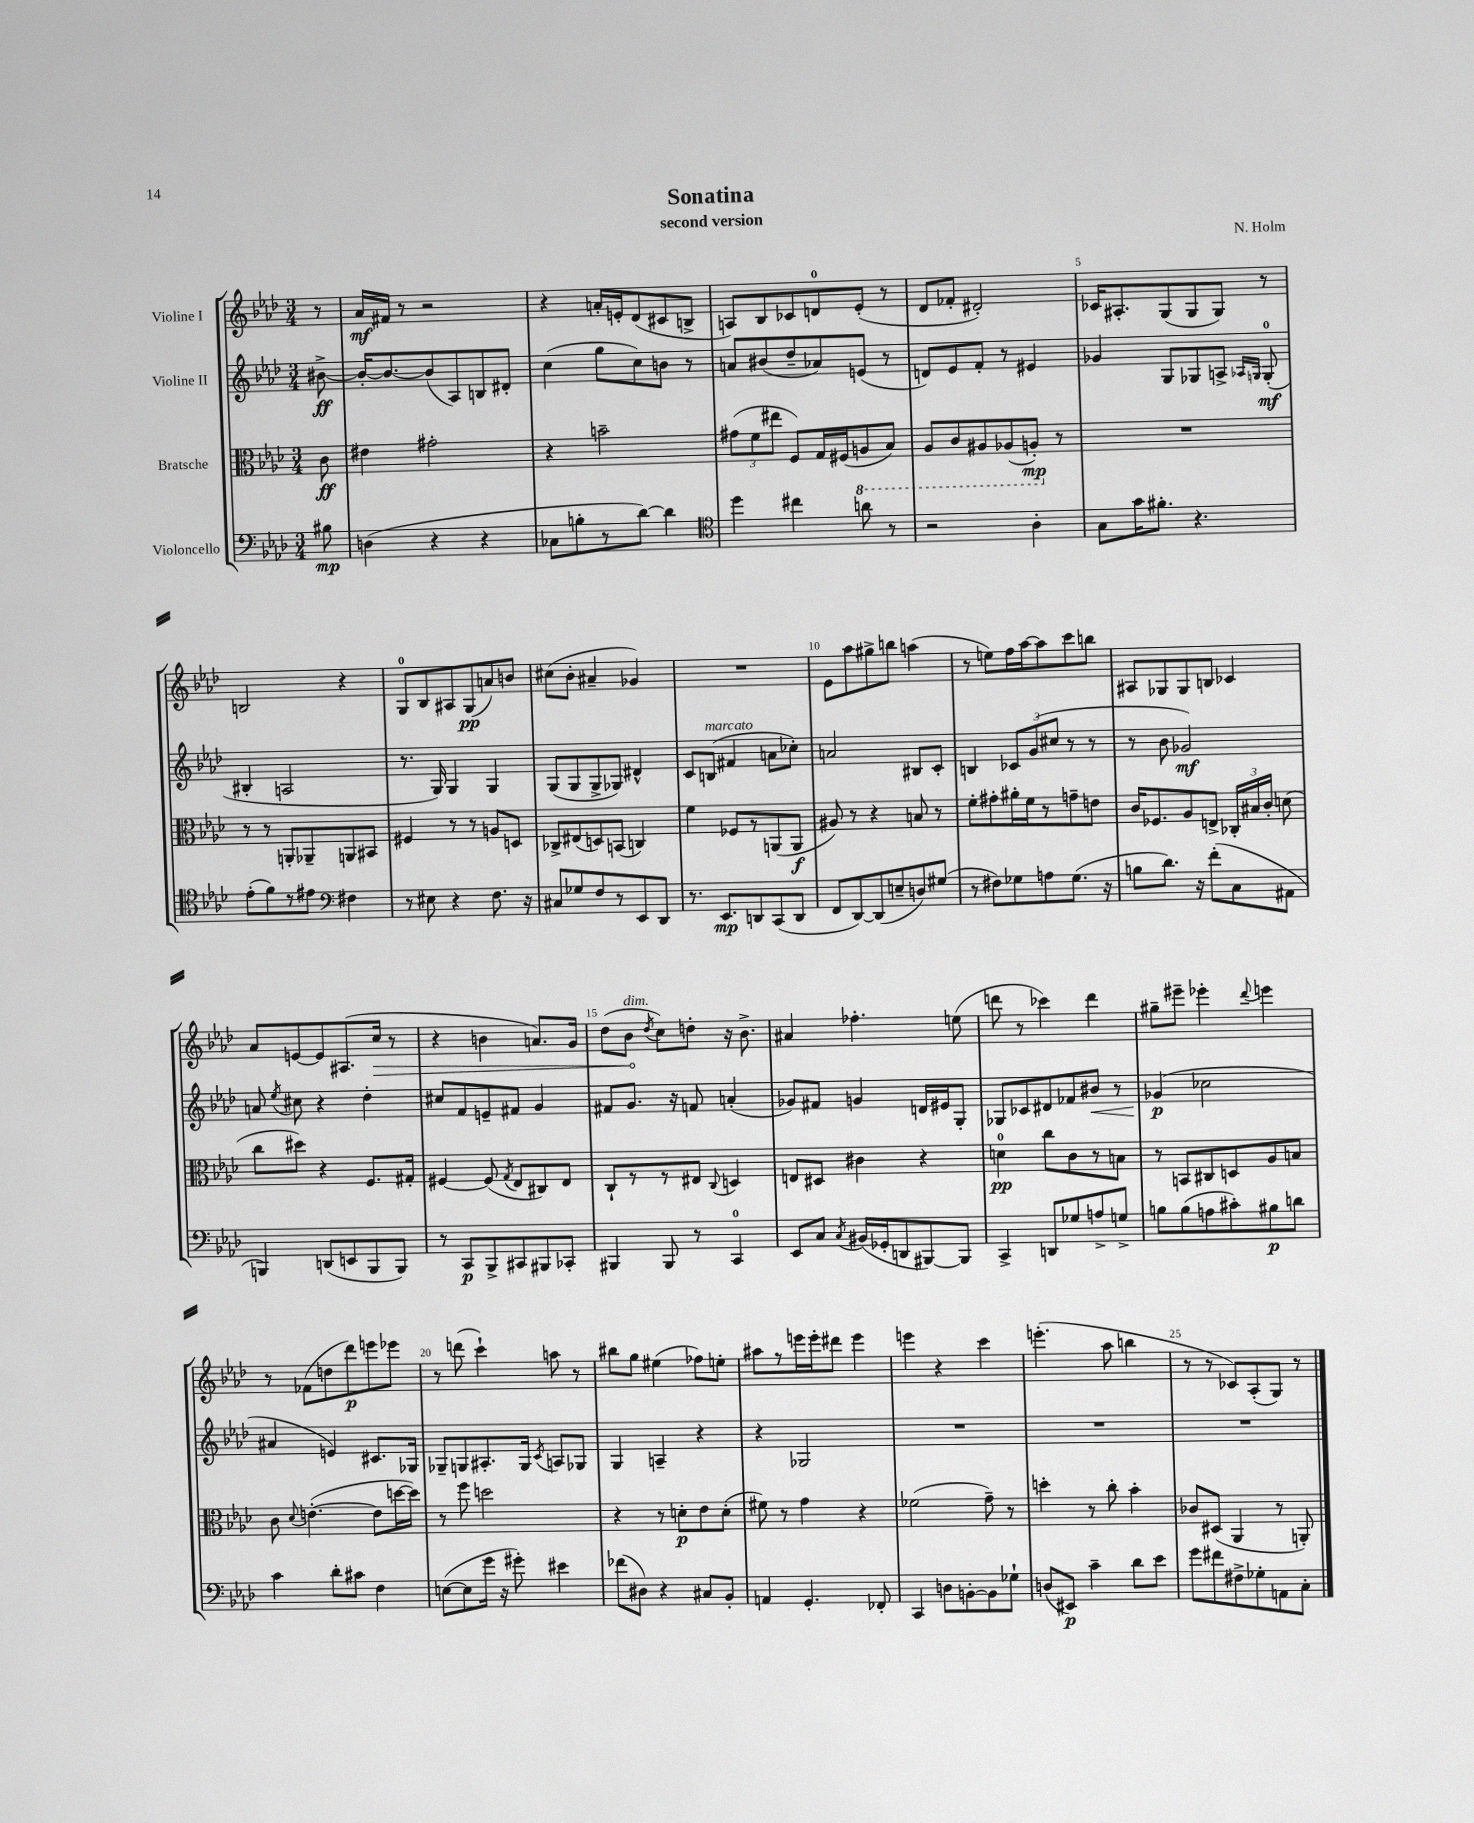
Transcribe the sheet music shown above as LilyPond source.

\header { title = "Sonatina" composer = "N. Holm" subtitle = "second version" }
<<
\new StaffGroup <<
\new Staff = "s0" \with { instrumentName = "Violine I" } {
    \clef treble \key aes \major \numericTimeSignature \time 3/4 \partial 8
    \autoBeamOff r8 |
    aes'16[\mf fis'16] r8 r2 |
    r4 a'16[-. e'16-. des'8( cis'8 b8]-> |
    a8[) bes8 ces'8 d'8-0 ees'8]-.( r8 |
    des'8[ fes'8]-. dis'2-.) |
    ces'16[ ais8.-. g8( g8 g8]) r8 |
    b2 r4 |
    g8[-0 bes8 ais8 g8\pp( a'8) b'8] |
    cis''8[( bes'8]-. ais'4-- ges'4) |
    R2. |
    ees'8[ aes''8 gis''8-> b''8] a''4( |
    r8 e''8[) f''16 aes''16~ aes''8 c'''8 b''8] |
    ais8[ ges8 ges8 b8] ces'4 |
    aes'8[ e'8~ e'8 ais8.( \once \override Hairpin.circled-tip = ##t c''16]\> r8 |
    r4 b'4 a'8.[) g'16] |
    des''8[( bes'8]\!^\markup { \italic "dim." } \acciaccatura { des''8 } c''8[) d''8]-. r16 bes'8.-> |
    ais'4 fes''4.-. e''8( |
    d'''8 r8 ces'''4) d'''4 |
    gis''8[-- eis'''8]-- ees'''4-. \appoggiatura { des'''8 } e'''4 |
    r8 fes'8[( d''8 des'''8\p) e'''8 ees'''8] |
    r8 d'''8( c'''4-!) a''8 r8 |
    bis''8[ g''8] eis''4( fes''8[) e''8]-. |
    ais''8[ r8 e'''16 e'''16-. dis'''8] e'''4 |
    e'''4 r4 c'''4 |
    e'''4.-.( aes''8 b''4 |
    r8 r8 ces'8[) aes8-.( g8]) r8 \bar "|." |
}
\new Staff = "s1" \with { instrumentName = "Violine II" } {
    \clef treble \key aes \major \numericTimeSignature \time 3/4 \partial 8
    \autoBeamOff bis'8~->\ff |
    bis'16[~-. bis'8.~ bis'8( aes8) b8 dis'8]-. |
    c''4( g''8[ c''8) b'8] r8 |
    a'8[ bis'8( des''8-- aes'8) e'8]( r8 |
    d'8[) ees'8 f'8]-. r8 eis'4 |
    ges'4 g8[ ges8 a8]-> \grace { aes16[ g16] } g8-0-.\mf( |
    bis4-. a2 |
    r8. g16) g4 g4 |
    g8[( g8 g8-> ges8]) dis'4-^ |
    c'8[ b8]^\markup { \italic "marcato" }( fis'4 a'8[ ces''8]-.) |
    a'2 bis8[ c'8]-. |
    b4 \tuplet 3/2 { ces'8[ g'8( cis''8] } r8 r8 |
    r8 bes'8 ges'2\mf) |
    a'8 \acciaccatura { ees''8 } cis''8 r4 des''4-. |
    cis''8[ f'8 e'8-- fis'8] g'4 |
    fis'8[ g'8.] r16 f'8 a'4-.( |
    ges'8[) fis'8] g'4 d'16[ eis'16 g8]-. |
    ges8[ ces'8 dis'8 fes'8 bis'8]\< r8 |
    ges'4\p\!( ces''2 |
    ais'4 e'4) cis'8.[ ges16] |
    ges8[-- g8 ais8.-. g16] \acciaccatura { c'8 } a8[ ges8] |
    g4 a4-- r4 |
    r4 ges2 |
    R2. |
    R2. |
    R2. \bar "|." |
}
\new Staff = "s2" \with { instrumentName = "Bratsche" } {
    \clef alto \key aes \major \numericTimeSignature \time 3/4 \partial 8
    \autoBeamOff c'8\ff |
    eis'4 gis'2-. |
    r4 b'2-- |
    \tuplet 3/2 { gis'8[( f'8 eis''8] } f8[) g16 fis16( \ottava #-1 a,8 bes,8]) |
    aes,8[ c8 ais,8 aes,8( a,8]-.\mp) \ottava #0 r8 |
    R2. |
    r8 r8 a,8[-. aes,8-- a,8 bis,8] |
    fis4 r8 r8 a8[ d8] |
    ces8[-> eis8( d8) b,8]( c4) |
    f'4 fes8[ r8 a,8( a,8]\f |
    ais8) r8 r4 b8 r8 |
    f'8[-. gis'8-. ais'16-. f'16 r8 g'8-- e'8] |
    c'16[ fes8. aes8 e8]-> \tuplet 3/2 { ces16[-. bis16 c'16]-. } d'8( |
    c''8[ dis''8]) r4 f8.[ gis16]-. |
    fis4~ fis8( \acciaccatura { g8 } ees8[ cis8) ees8] |
    c8[-! r8 r8 eis8] \appoggiatura { c8 } d4 |
    e8[ dis8] cis'4 r4 |
    d'4-0\pp c''8[ c'8 r8 b8] |
    r8 b,8[ cis8 d8 aes8 b8] |
    c'8 \appoggiatura { des'8 } e'4.~-.( e'8[ d''16~ d''16]) |
    r8 f''8 d''2 |
    r4 r8 d'8[-.\p ees'8 d'8]-.( |
    fis'8) r8 g'4 r4 |
    fes'2( g'8--) r8 |
    d''4-. r8 c''8-. bes'4-. |
    ces'8[ dis8]( aes,4 r8 a,8-.) \bar "|." |
}
\new Staff = "s3" \with { instrumentName = "Violoncello" } {
    \clef bass \key aes \major \numericTimeSignature \time 3/4 \partial 8
    \autoBeamOff bis8\mp |
    d4( r4 r4 |
    ces8[ b8-. r8 des'8]~) des'4 |
    \clef tenor des''4 cis''4 a'8 r8 |
    r2 aes4-. |
    g8[ g'16 fis'8.]-. r4. |
    ees'8[-.( f'8) r8 eis'8] \clef bass fis4 |
    r8 eis8 r4 f8. r16 |
    cis8[ ges8 f8 r8 ees,8 des,8] |
    r8. ees,8.[\mp d,8 c,8( d,8] |
    f,8[ des,8~) des,8( e8-- d8) gis8]( |
    r8 fis8[) ges8 a8 ges8.]( r16 |
    b8[ des'8.]) r16 f'8[-.( c8 ais,8] |
    b,,4) d,8[( e,8 b,,8 b,,8]) |
    r8 c,8[\p bes,,8-> cis,8 bis,,8 ces,8]-. |
    bis,,4 bis,,8 r8 c,4-0 |
    ees,8[ c8] \acciaccatura { c8 } bis,16[( ges,16-. d,8 bis,,8~) bis,,8] |
    c,4-> d,8[ ges8 a8-> g8]-> |
    b8[ b8( a8 cis'8-.) bis8\p d'8] |
    c'4 des'8[-. cis'8] f4 |
    e8[~( e8 g'16] r16 gis'8-.) eis'4 |
    fes'8[( dis8]) r4 cis8[ bes,8]-. |
    a,4 g,4.-. fes,8-. |
    c,4 d8[ b,8~-. b,8 ges8]-! |
    d8[( eis,8]\p) c'4-- des'8[ ees'8] |
    g'8[ fis'8 fis8-> ges8-. a,8 c8]-. \bar "|." |
}
>>
>>
\layout { \context { \Score \override BarNumber.break-visibility = ##(#f #t #t) barNumberVisibility = #(every-nth-bar-number-visible 5) } }
